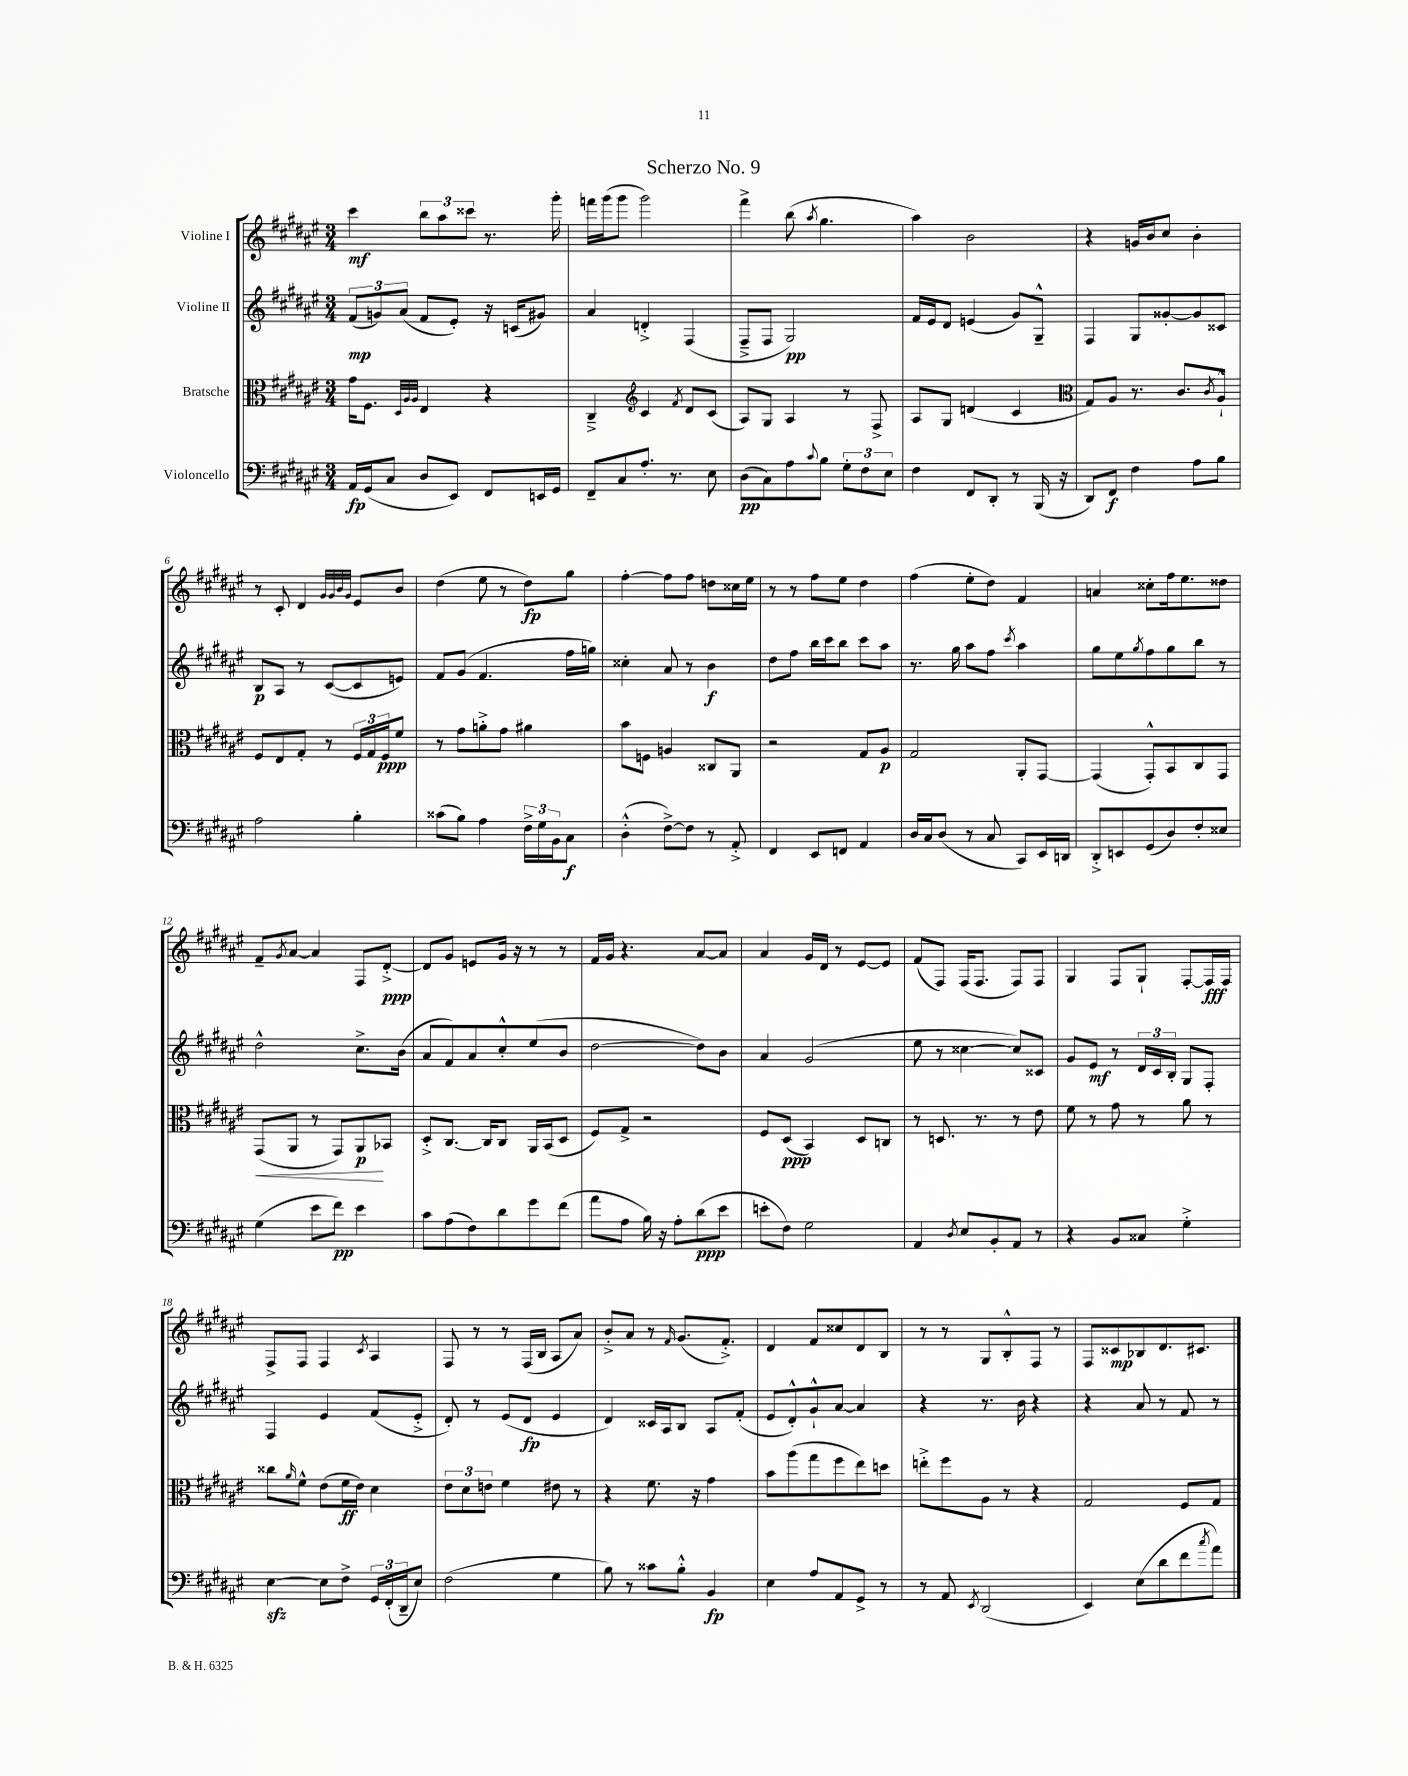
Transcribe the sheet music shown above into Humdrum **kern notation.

**kern	**dynam	**kern	**dynam	**kern	**dynam	**kern	**dynam
*part4	*part4	*part3	*part3	*part2	*part2	*part1	*part1
*staff4	*staff4	*staff3	*staff3	*staff2	*staff2	*staff1	*staff1
*I"Violoncello	*	*I"Bratsche	*	*I"Violine II	*	*I"Violine I	*
*clefF4	*	*clefC3	*	*clefG2	*	*clefG2	*
*k[f#c#g#d#a#e#]	*	*k[f#c#g#d#a#e#]	*	*k[f#c#g#d#a#e#]	*	*k[f#c#g#d#a#e#]	*
*M3/4	*	*M3/4	*	*M3/4	*	*M3/4	*
=1	=1	=1	=1	=1	=1	=1	=1
16AA#/LL	fp	16g#\KL	.	(12f#/L	mp	4ccc#\	mf
(16GG#/J	.	8.F#\J	.	.	.	.	.
.	.	.	.	12gn/)	.	.	.
8C#/J	.	.	.	.	.	.	.
.	.	.	.	(12a#/J	.	.	.
.	.	32qqD#/LLL	.	.	.	.	.
.	.	32qqA#/	.	.	.	.	.
.	.	32qqA#/JJJ	.	.	.	.	.
8D#/L	.	4E#/	.	8f#/L	.	12bb\L	.
.	.	.	.	.	.	12aa#\	.
8EE#/J)	.	.	.	8e#'/J)	.	.	.
.	.	.	.	.	.	12ccc##X\J	.
8FF#/L	.	4r	.	16r	.	8.r	.
.	.	.	.	(16cn/KL	.	.	.
16EEn/L	.	.	.	8g#X/J)	.	.	.
16GG#/JJ	.	.	.	.	.	16ggg#'\	.
=2	=2	=2	=2	=2	=2	=2	=2
8FF#~/L	.	4C#~^/	.	4a#/	.	16fffn\LL	.
.	.	.	.	.	.	(16ggg#\J	.
8C#/	.	.	.	.	.	8ggg#\J	.
*	*	*clefG2	*	*	*	*	*
8.A#'/J	.	4c#/	.	4dn'^/	.	2ggg#\)	.
8.r	.	.	.	.	.	.	.
.	.	8qf#/	.	.	.	.	.
.	.	8d#/L	.	(4F#/	.	.	.
8E#\	.	(8c#/J	.	.	.	.	.
=3	=3	=3	=3	=3	=3	=3	=3
(8D#\L	pp	8A#/L)	.	8F#~^/L	.	4fff#^\	.
8C#\)	.	8G#/J	.	8F#/J	.	.	.
8A#\	.	4A#/	.	2G#/)	pp	(8bb\	.
8qqc#/	.	.	.	.	.	8qaa#/	.
8B\J	.	.	.	.	.	4.gg#\	.
12G#'\L	.	8r	.	.	.	.	.
12F#\	.	.	.	.	.	.	.
.	.	8F#^/	.	.	.	.	.
12E#\J	.	.	.	.	.	.	.
=4	=4	=4	=4	=4	=4	=4	=4
4F#\	.	8A#/L	.	16f#/LL	.	4aa#\)	.
.	.	.	.	16e#/J	.	.	.
.	.	8G#/J	.	8d#/J	.	.	.
8FF#/L	.	(4dn/	.	(4en/	.	2b\	.
8DD#'/J	.	.	.	.	.	.	.
8r	.	4c#/	.	8g#/L)	.	.	.
(16BBB/	.	.	.	8G#~^^/J	.	.	.
16r	.	.	.	.	.	.	.
=5	=5	=5	=5	=5	=5	=5	=5
*	*	*clefC3	*	*	*	*	*
8DD#/L)	.	8G#/L)	.	4F#/	.	4r	.
8FF#/J	f	8A#/J	.	.	.	.	.
4F#\	.	8.r	.	8G#/L	.	16gn/LL	.
.	.	.	.	.	.	16b/J	.
.	.	.	.	[8g##X'/	.	8cc#/J	.
.	.	8.c#/L	.	.	.	.	.
8A#\L	.	.	.	8g##/]	.	4b'\	.
.	.	8qc#/	.	.	.	.	.
8B\J	.	8A#`^^/J	.	8c##X/J	.	.	.
!!LO:LB:g=z
=6	=6	=6	=6	=6	=6	=6	=6
2A#\	.	8F#/L	.	8B/L	p	8r	.
.	.	8E#/	.	8A#/J	.	8c#'/	.
.	.	8G#'/J	.	8r	.	4d#/	.
.	.	8r	.	([8c#/L	.	.	.
.	.	.	.	.	.	32qqg#/LLL	.
.	.	.	.	.	.	32qqg#/	.
.	.	.	.	.	.	32qqb/	.
.	.	.	.	.	.	32qqg#/JJJ	.
4B'\	.	24F#/LL	.	8c#/]	.	8e#/L	.
.	.	24G#/	.	.	.	.	.
.	.	24F#/J	ppp	.	.	.	.
.	.	8f#/J	.	8en/J)	.	8b/J	.
=7	=7	=7	=7	=7	=7	=7	=7
(8c##X\L	.	8r	.	8f#/L	.	(4dd#\	.
8B\J)	.	8g#\L	.	(8g#/J	.	.	.
4A#\	.	8an'^\	.	4.f#/	.	8ee#\	.
.	.	8g#\J	.	.	.	8r	.
24F#^\LL	.	4a#X\	.	.	.	8dd#\L)	fp
24G#\	.	.	.	.	.	.	.
24BB\J	.	.	.	.	.	.	.
8C#\J	f	.	.	16ff#\LL	.	8gg#\J	.
.	.	.	.	16ggn\JJ)	.	.	.
=8	=8	=8	=8	=8	=8	=8	=8
(4D#'^^\	.	8b\L	.	4cc##X'\	.	[4ff#'\	.
.	.	8Fn\J	.	.	.	.	.
[8F#^\L)	.	4An/	.	8a#/	.	8ff#\L]	.
8F#\J]	.	.	.	8r	.	8ff#\J	.
8r	.	8C##X/L	.	4b\	f	8ddn\L	.
8AA#'^/	.	8AA#/J	.	.	.	16cc##X\L	.
.	.	.	.	.	.	16ee#\JJ	.
=9	=9	=9	=9	=9	=9	=9	=9
4FF#/	.	2r	.	8dd#\L	.	8r	.
.	.	.	.	8ff#\J	.	8r	.
8EE#/L	.	.	.	16bb\LL	.	8ff#\L	.
.	.	.	.	16ccc#\J	.	.	.
8FFn/J	.	.	.	8bb\J	.	8ee#\J	.
4AA#/	.	8G#/L	.	8ccc#\L	.	4dd#\	.
.	.	8A#/J	p	8aa#\J	.	.	.
=10	=10	=10	=10	=10	=10	=10	=10
16D#/LL	.	2G#/	.	8.r	.	(4ff#\	.
16C#/J	.	.	.	.	.	.	.
(8D#/J	.	.	.	.	.	.	.
.	.	.	.	16gg#\	.	.	.
8r	.	.	.	8aa#\L	.	8ee#'\L	.
8C#/	.	.	.	8ff#\J	.	8dd#\J)	.
.	.	.	.	8qccc#/	.	.	.
8CC#/L)	.	8AA#'/L	.	4aa#\	.	4f#/	.
16EE#/L	.	[8GG#/J	.	.	.	.	.
16DDn/JJ	.	.	.	.	.	.	.
=11	=11	=11	=11	=11	=11	=11	=11
8DD#'^/L	.	(4GG#/]	.	8gg#\L	.	4an/	.
8EEn/	.	.	.	8ee#\	.	.	.
.	.	.	.	8qgg#/	.	.	.
(8GG#/	.	8GG#'^^/L)	.	8ff#\	.	8cc##X'\L	.
8D#/)	.	8BB/	.	8gg#\	.	16ff#\k	.
.	.	.	.	.	.	8.ee#\	.
8F#'/	.	8C#/	.	8bb\J	.	.	.
8E##X/J	.	8GG#/J	.	8r	.	8dd##X\J	.
!!LO:LB:g=z
=12	=12	=12	=12	=12	=12	=12	=12
!	!	!	!LO:HP:b	!	!	!	!
(4G#\	.	(8GG#/L	<	2dd#^^\	.	8f#~/L	.
.	.	.	.	.	.	8qg#/	.
.	.	8AA#/J	.	.	.	[8a#/J	.
8e#\L	.	8r	.	.	.	4a#/]	.
8f#\J)	pp	8GG#/L)	.	.	.	.	.
4e#\	.	8AA#/	p	8.cc#^\L	.	8F#/L	.
.	.	8BB-X/J	[	.	.	[8d#'^/J	ppp
.	.	.	.	(16b\Jk	.	.	.
=13	=13	=13	=13	=13	=13	=13	=13
8c#\L	.	8D#'^/L	.	8a#/L	.	8d#/L]	.
(8A#\	.	[8.C#/J	.	8f#/)	.	8g#/J	.
8F#\)	.	.	.	8a#/	.	8en/L	.
.	.	16C#/KL]	.	.	.	.	.
8d#\	.	8C#/J	.	8cc#'^^/	.	16g#/Jk	.
.	.	.	.	.	.	16r	.
8g#\	.	16AA#/LL	.	(8ee#/	.	8r	.
.	.	(16BB/J	.	.	.	.	.
(8f#\J	.	8D#/J	.	8b/J	.	8r	.
=14	=14	=14	=14	=14	=14	=14	=14
8a#\L	.	8F#/L)	.	[2dd#\	.	16f#/LL	.
.	.	.	.	.	.	16g#/JJ	.
8A#\J	.	8G#^/J	.	.	.	4.r	.
16B\)	.	2r	.	.	.	.	.
16r	.	.	.	.	.	.	.
8A#'\L	.	.	.	.	.	.	.
(8d#\	ppp	.	.	8dd#\L])	.	[8a#/L	.
8e#\J	.	.	.	8b\J	.	8a#/J]	.
=15	=15	=15	=15	=15	=15	=15	=15
8en'\L	.	8F#/L	.	4a#/	.	4a#/	.
8F#\J)	.	(8D#/J	ppp	.	.	.	.
2G#\	.	4BB/)	.	(2g#/	.	16g#/LL	.
.	.	.	.	.	.	16d#/JJ	.
.	.	.	.	.	.	8r	.
.	.	8D#/L	.	.	.	[8e#/L	.
.	.	8Cn/J	.	.	.	8e#/J]	.
=16	=16	=16	=16	=16	=16	=16	=16
4AA#/	.	8r	.	8ee#\	.	(8f#/L	.
.	.	8.Dn/	.	8r	.	8F#/J)	.
8qD#/	.	.	.	.	.	.	.
8E#/L	.	.	.	[4cc##X\	.	(16F#/KL	.
.	.	8.r	.	.	.	8.F#/J	.
8BB'/	.	.	.	.	.	.	.
8AA#/J	.	8r	.	8cc##/L])	.	8F#/L)	.
8r	.	8e#\	.	8c##X/J	.	8F#/J	.
=17	=17	=17	=17	=17	=17	=17	=17
4r	.	8f#\	.	8g#/L	.	4G#/	.
.	.	8r	.	8e#/J	mf	.	.
8BB/L	.	8g#\	.	8r	.	8F#/L	.
8C##X/J	.	8r	.	24d#/LL	.	8G#`/J	.
.	.	.	.	24c#/	.	.	.
.	.	.	.	24B'/JJ	.	.	.
4G#'^\	.	8a#\	.	8G#/L	.	[8F#'/L	.
.	.	8r	.	8F#'/J	.	16F#/L]	fff
.	.	.	.	.	.	16F#/JJ	.
!!LO:LB:g=z
=18	=18	=18	=18	=18	=18	=18	=18
[4E#zz\	.	8cc##X\L	.	4F#/	.	8F#^/L	.
.	.	16qqa#/	.	.	.	.	.
.	.	8f#^^\J	.	.	.	8F#/J	.
8E#\L]	.	(8e#\L	.	4e#/	.	4F#/	.
8F#^\J	.	16f#\L	ff	.	.	.	.
.	.	16e#\JJ)	.	.	.	.	.
.	.	.	.	.	.	8qc#/	.
24GG#/LL	.	4d#\	.	(8f#/L	.	4A#/	.
(24FF#'/	.	.	.	.	.	.	.
24DD#~/J	.	.	.	.	.	.	.
8E#/J)	.	.	.	8e#'^/J	.	.	.
=19	=19	=19	=19	=19	=19	=19	=19
(2F#\	.	12e#\L	.	8d#'/)	.	8F#/	.
.	.	12d#\	.	.	.	.	.
.	.	.	.	8r	.	8r	.
.	.	12en\J	.	.	.	.	.
.	.	4f#\	.	(8e#/L	.	8r	.
.	.	.	.	8d#/J	fp	(16F#/LL	.
.	.	.	.	.	.	16B/JJ	.
4G#\	.	8e#X\	.	4e#/	.	8A#/L	.
.	.	8r	.	.	.	8a#/J)	.
=20	=20	=20	=20	=20	=20	=20	=20
8B\)	.	4r	.	4d#/)	.	8b'^/L	.
8r	.	.	.	.	.	8a#/J	.
8c##X\L	.	8.f#\	.	16c##X/LL	.	8r	.
.	.	.	.	16A#/J	.	.	.
.	.	.	.	.	.	16qqf#/	.
8B'^^\J	.	.	.	8B/J	.	(8.g#/L	.
.	.	16r	.	.	.	.	.
4BB/	fp	4g#\	.	8A#/L	.	.	.
.	.	.	.	.	.	8.f#'^/J)	.
.	.	.	.	(8f#'/J	.	.	.
=21	=21	=21	=21	=21	=21	=21	=21
4E#\	.	8b\L	.	8e#/L	.	4d#/	.
.	.	(8aa#\	.	8d#'^^/)	.	.	.
8A#/L	.	8gg#\	.	8g#`^^/	.	8f#/L	.
8AA#/	.	8ff#\	.	[8a#/J	.	8cc##X/	.
8GG#^/J	.	8ee#\)	.	4a#/]	.	8d#/	.
8r	.	8ddn\J	.	.	.	8B/J	.
=22	=22	=22	=22	=22	=22	=22	=22
8r	.	8een'^\L	.	4r	.	8r	.
8AA#/	.	8ff#\	.	.	.	8r	.
8qEE#/	.	.	.	.	.	.	.
(2DD#/	.	8A#\J	.	8.r	.	8G#/L	.
.	.	8r	.	.	.	8B'^^/	.
.	.	.	.	16b\	.	.	.
.	.	4r	.	4r	.	8F#/J	.
.	.	.	.	.	.	8r	.
=23	=23	=23	=23	=23	=23	=23	=23
4EE#/)	.	2G#/	.	4r	.	8F#/L	.
.	.	.	.	.	.	8c##X/	mp
(8E#\L	.	.	.	8a#/	.	8B-X/	.
8d#\	.	.	.	8r	.	8.d#/	.
8f#\	.	8F#/L	.	8f#/	.	.	.
.	.	.	.	.	.	8.c#X/J	.
8qcc#/	.	.	.	.	.	.	.
8a#\J)	.	8G#/J	.	8r	.	.	.
==	==	==	==	==	==	==	==
*-	*-	*-	*-	*-	*-	*-	*-
